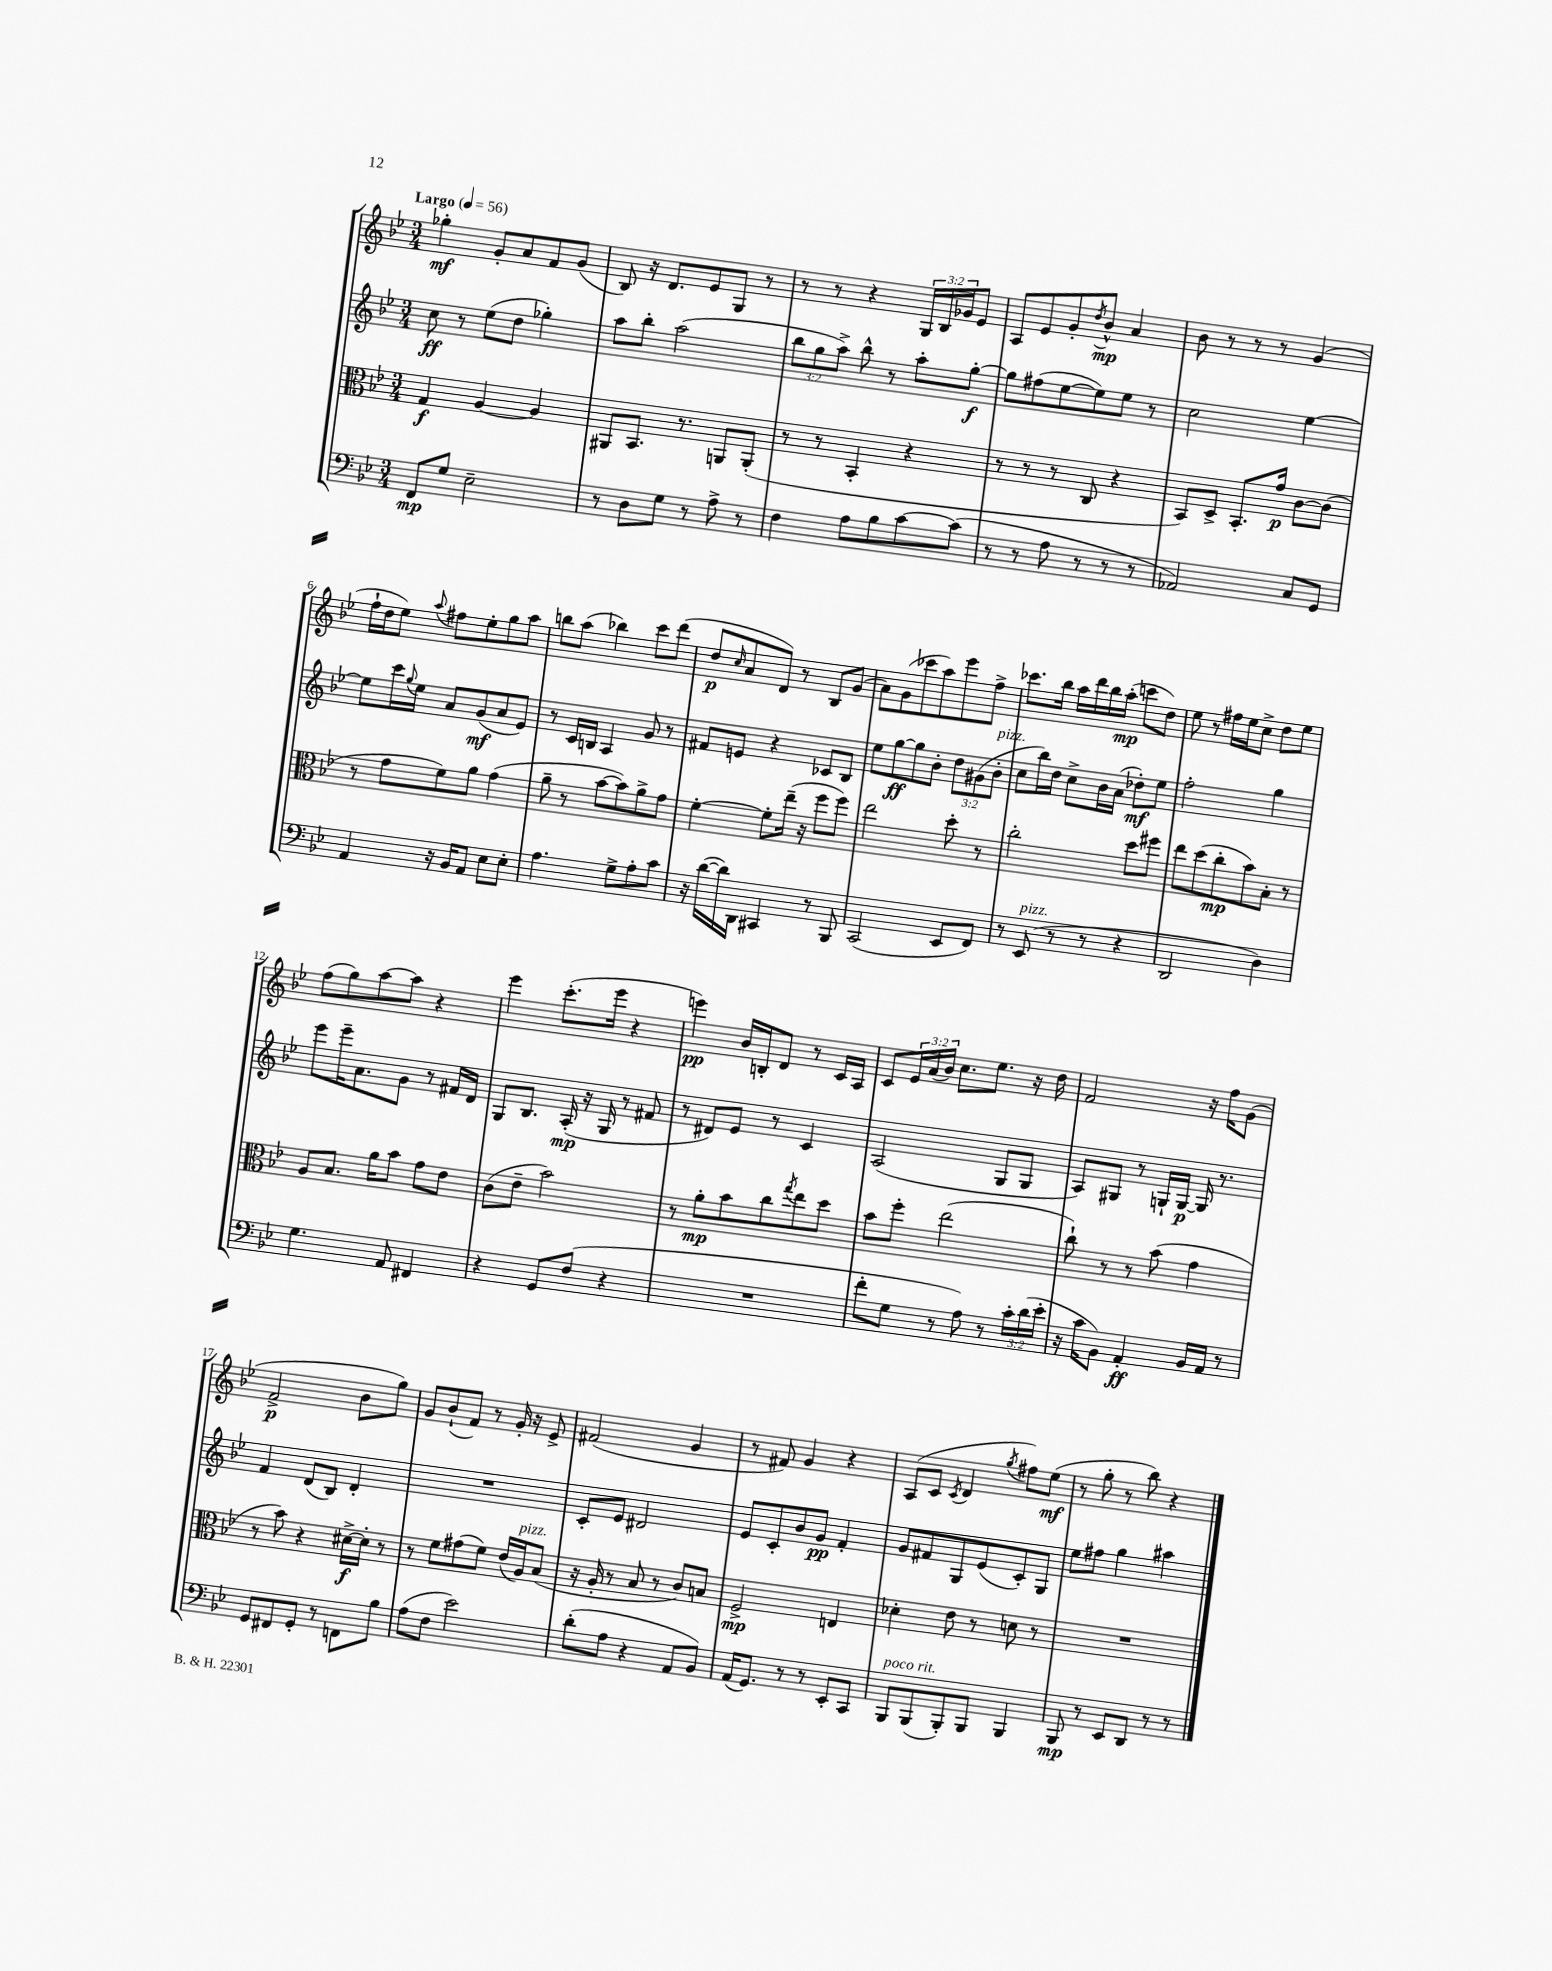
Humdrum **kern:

**kern	**kern	**kern	**kern
*staff4	*staff3	*staff2	*staff1
*clefF4	*clefC3	*clefG2	*clefG2
*k[b-e-]	*k[b-e-]	*k[b-e-]	*k[b-e-]
*M3/4	*M3/4	*M3/4	*M3/4
*MM56	*MM56	*MM56	*MM56
8FF/L	4G/	8cc\	4gg-'\
8G/J	.	8r	.
2E-~\	[4A/	(8ee-\L	8g'/L
.	.	8dd\J	8a/
.	4A/]	4gg-'\)	8f/
.	.	.	(8g/J
=	=	=	=
8r	8AA#/L	8aa\L	8B-/)
8D\L	8.BB-/J	8bb-'\J	16r
.	.	.	8.d/L
8G\J	.	(2aa\	.
.	8.r	.	.
8r	.	.	8e-/
8A^\	8AA/L	.	8G/J
8r	(8AA'/J	.	8r
=	=	=	=
4F\	8r	12bb-\L	8r
.	.	12gg\	.
.	8r	.	8r
.	.	12aa^\J)	.
8A\L	4BB-'/	8bb-^^\	4r
8B-\	.	8r	.
[8c\	4r	8aa'\L	24G/LL
.	.	.	24B-/
.	.	.	24g-/J
(8c\]J	.	[8gg'\J	8e-/J
=	=	=	=
8r	8r	8gg\]L	8A/L
8r	8r	(8ff#\	8e-/
8A\	8r	[8ee-\	8g'/
.	.	.	8qdd/
8r	8C/	8ee-\])	8b-^^/J
8r	4r	8ee-\J	4a/
8r	.	8r	.
=	=	=	=
2AA-/)	8BB-/L)	2cc\	8b-\
.	8D^/J	.	8r
.	8.BB-'/L	.	8r
.	.	.	8r
.	16g/Jk	.	.
8C/L	[8c\L	[4ee-\	(4g/
8GG/J	(8c\]J	.	.
=	=	=	=
4AA/	8r	8ee-\]L	16ff`\LL
.	.	.	16dd\J
.	8g\L	16ccc\L	8ee-\J)
.	.	8qqgg/	.
.	.	16ee-\JJ	.
.	.	.	8qqaa/
16r	8f\)	8a/L	8ff#\L
16BB-/LK	.	.	.
8AA/J	8a\J	(8g/	8ee-'\
8E-\L	(4g\	8a/	8gg\
8E-'\J	.	8e-/J)	8aa\J
=	=	=	=
4.A\	8a~\	8r	8bb\L
.	8r	16c/LL	(8aa\J
.	.	16B/JJ	.
.	[8b-\L	4A/	4bb-\)
8G^\L	8b-\])	.	.
8A'\	8a^\	8g/	8ccc\L
8c\J	8g\J	8r	(8ddd\J
=	=	=	=
16r	[4f'\	8f#/L	8dd/L
([16d\LL	.	.	.
.	.	.	16qqcc/
16d\])	.	8e/J	8a/
16DD\JJ	.	.	.
4CC#/	8f'\]L	4r	8d/J)
.	(16ee-~\Jk	.	8r
.	16r	.	.
8r	8ff\L	8c-/L	8B-/L
8BBB-/	8ff\J)	8B-/J	(8g/J
=	=	=	=
(2CC/	2ee-\	8ee-\L	8a\L)
.	.	[8gg\	(8g\
.	.	8gg\]	8ccc-\
.	.	8b-'\J	8aa\)
8EE-/L	8dd'\	12dd\L	8eee-\
.	.	(12g#\	.
8FF/J)	8r	.	8ff^\J
.	.	12b-'\J	.
=	=	=	=
8r	2cc'\	8cc\L	8.ccc-\L
(8EE-/	.	16bb-\L)	.
.	.	16dd\JJ	16bb-\Jk
8r	.	8cc^\L	16aa\LL
.	.	.	16ddd\
8r	.	16b-\L	16bb-\
.	.	(16a\JJ	(16aa'\JJ
4r	8dd\L	8dd-'\L)	8ccc\L
.	8ff#\J	8ee-\J	8dd\J)
=	=	=	=
2DD/	8ee-\L	2ff'\	8ee-\
.	(8dd\	.	8r
.	8cc'\	.	16ff#\LL
.	.	.	16ee-\J
.	8b-\)	.	8cc^\J
4D\)	8B-'\J	4gg\	8dd\L
.	8r	.	8ee-\J
=	=	=	=
4.G\	8A/L	8eee-\L	(8ff\L
.	8.B-/J	16eee-~\K	8gg\)
.	.	8.a\	.
.	.	.	[8aa\
.	16a\LK	.	.
8AA/	8b-\J	8g\J	8aa\]J
4FF#/	8g\L	8r	4r
.	8e-\J	16f#/LL	.
.	.	16d/JJ	.
=	=	=	=
4r	(8c\L	8G/L	4eee-\
.	8e-~\J	8.B-/J	.
8GG/L	2b-\)	.	(8.ccc'\L
.	.	(16A'/	.
(8F/J	.	16r	.
.	.	16G/	16eee-\Jk
4r	.	8r	4r
.	.	8f#/	.
=	=	=	=
2.r	8r	8r	4eee\)
.	8a'\L	8d#/L)	.
.	8b-\	8e-/J	16b-/LL
.	.	.	16B'/J
.	8cc\	8r	8d/J
.	8qgg/	.	.
.	8ee-\	4c/	8r
.	8dd\J	.	16c/LL
.	.	.	16A/JJ
=	=	=	=
8f'\L	8b-\L	(2A/	8c/L
8G\J	8ff'\J	.	24e-/L
.	.	.	(24a/
.	.	.	24b-/JJ)
8r	(2ee-\	.	8.cc\L
8A\)	.	.	.
.	.	.	8.ee-\J
8r	.	8G/L	.
24c'\LL	.	8G/J	16r
(24d\	.	.	.
.	.	.	16dd\
24e-'\JJ	.	.	.
=	=	=	=
16r	8cc`\)	8A/L)	2f/
16c\LK	.	.	.
8BB-\J)	8r	8G#/J	.
4AA'/	8r	8r	.
.	(8b-\	16G`/LL	.
.	.	[16G/JJ	.
16BB-/LL	4g\	16G/]	16r
16AA/JJ	.	8.r	16ff\LK
8r	.	.	(8g\J
=	=	=	=
8GG/L	8r	4f/	2f^/
8FF#/	8b-\)	.	.
8GG'/J	4r	(8d/L	.
8r	.	8B-/J)	.
8FF\L	[16d#^\LL	4d'/	8b-\L
.	16d#'\]JJ	.	.
8B-\J	8r	.	8gg\J)
=	=	=	=
(8A\L	8r	2.r	8g/L
8F\J	8f\L	.	(8b-`/
2e-\)	(8g#\	.	8f/J)
.	8f\J)	.	8r
.	(16e-/LL	.	16g'/
.	16A/J)	.	16r
.	(8B-/J	.	8e-^/
=	=	=	=
(8d'\L	16r	8c'/L	(2f#/
.	16A'/	.	.
8A\J	8r	8e-/J	.
4r	8B-/	2d#/	.
.	8r	.	.
8AA/L	8c/L)	.	4g/
8BB-/J)	8B/J	.	.
=	=	=	=
(16AA/LK	2F^/	8e-/L	8r
8.GG/J)	.	.	.
.	.	8c'/	8f#/)
8r	.	8b-/	4g/
8r	.	8g/J	.
8EE-'/L	4E/	4f'/	4r
8CC/J	.	.	.
=	=	=	=
8BBB-/L	4d-'\	8g/L	(8A/L
(8BBB-/	.	8f#/	8c/J
.	.	.	8qc/
8BBB-'/)	8e-\	8G/	4d/
8BBB-/J	8r	(8e-/	.
.	.	.	8qgg/
4BBB-/	8d\	8c'/)	8ff#\L)
.	8r	8G/J	(8ee-\J
=	=	=	=
8BBB-/	2.r	8ee-\L	8r
8r	.	8ff#\J	8gg'\
8EE-/L	.	4gg\	8r
8DD/J	.	.	8bb-\)
8r	.	4aa#\	4r
8r	.	.	.
==	==	==	==
*-	*-	*-	*-
